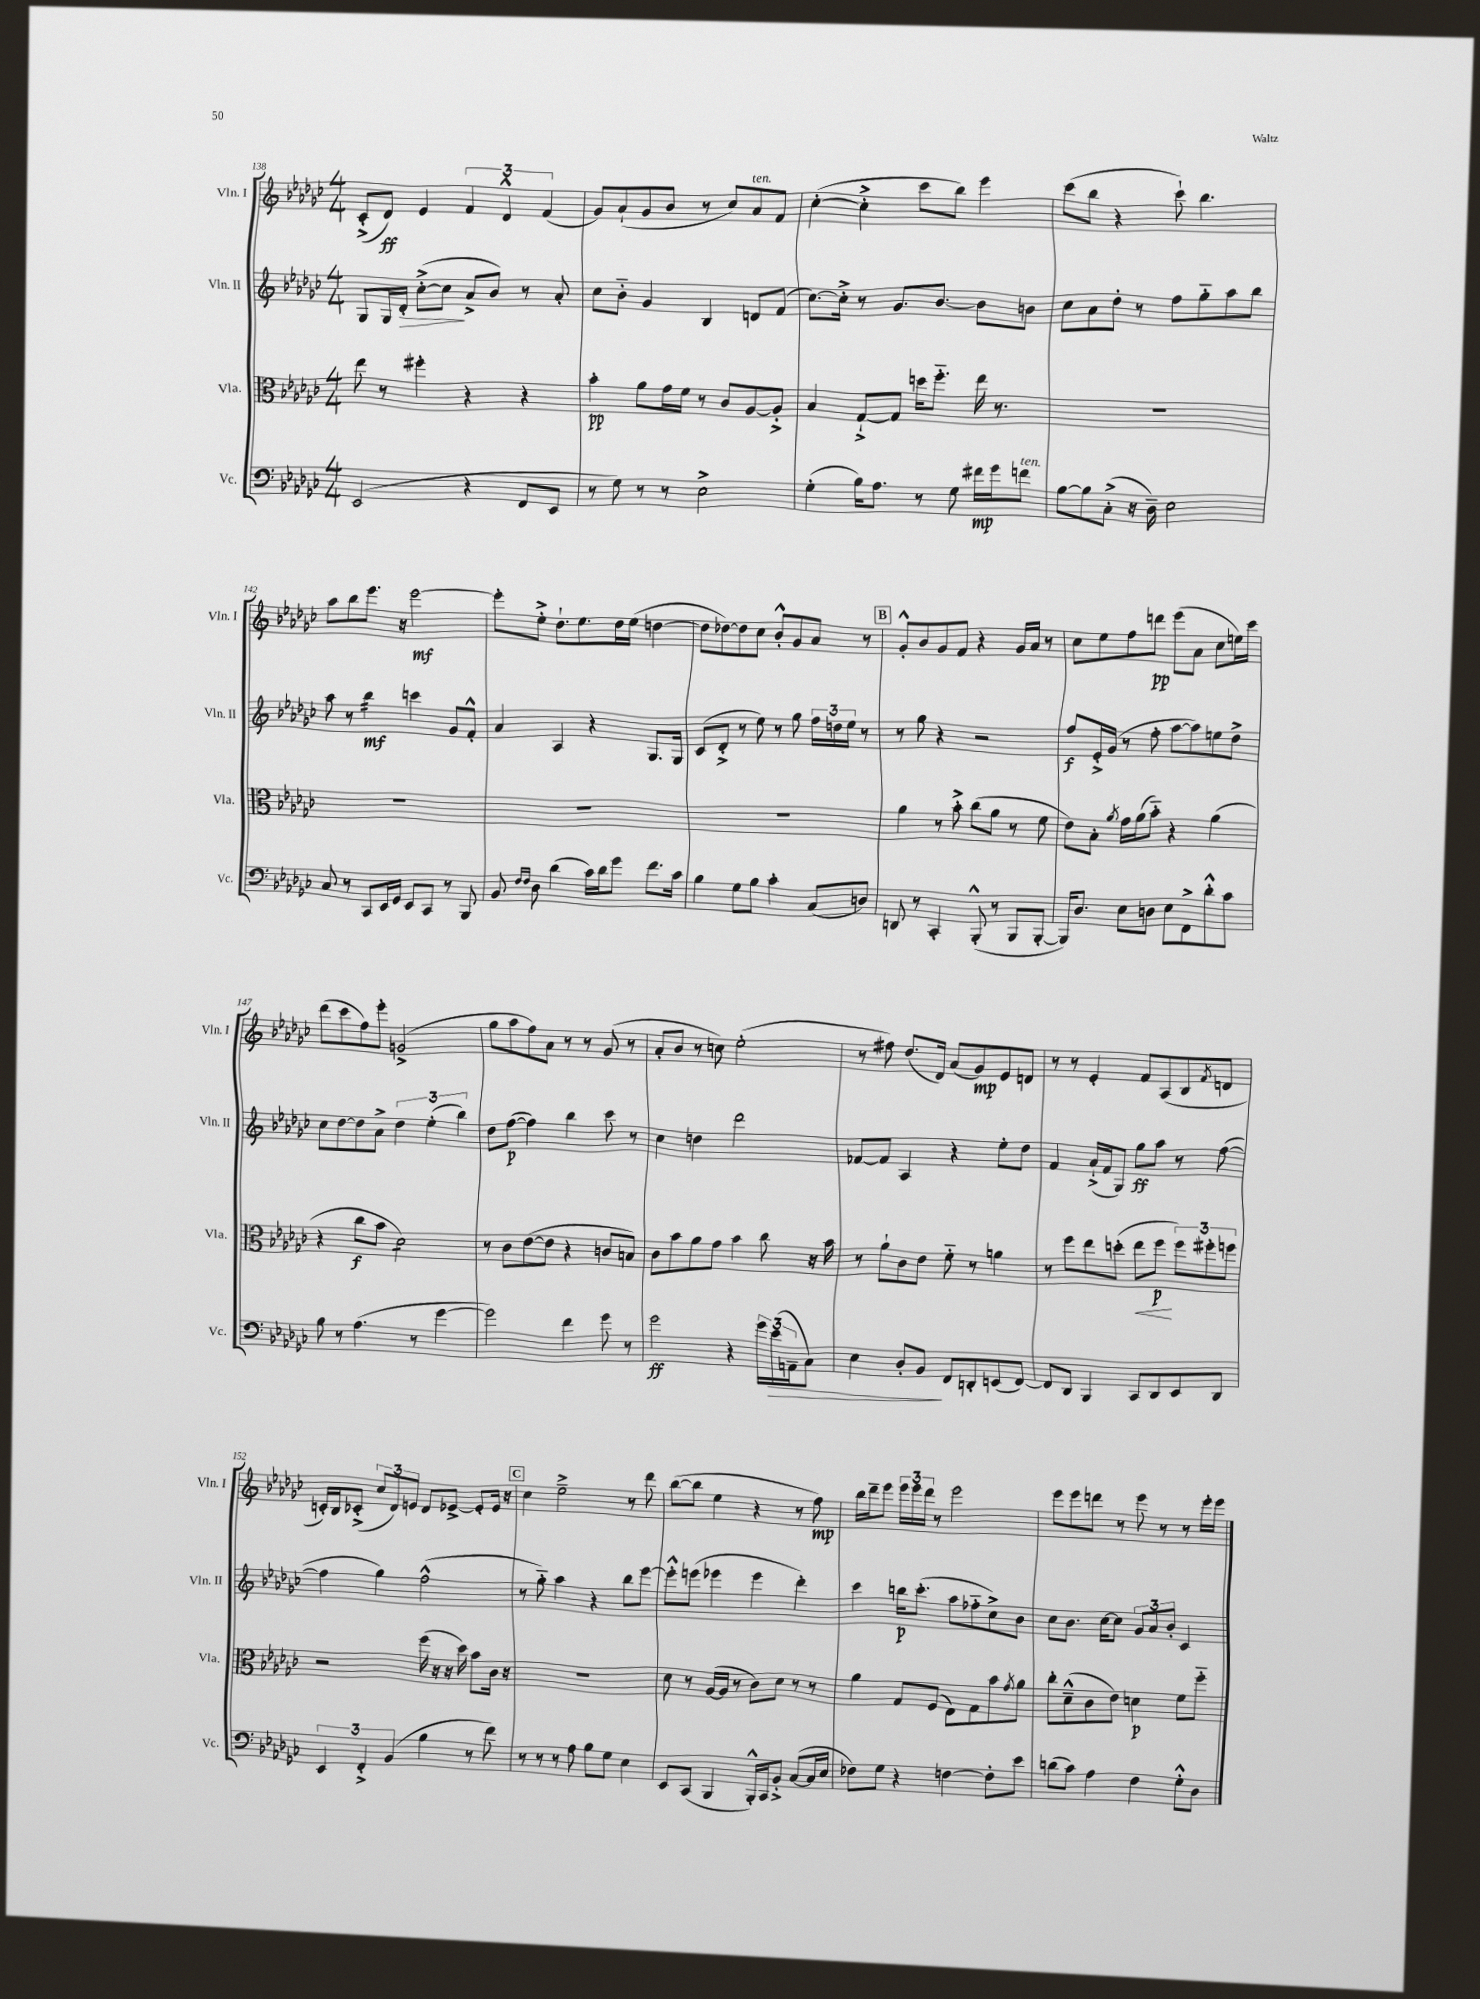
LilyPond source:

<<
\new StaffGroup <<
\new Staff = "s0" \with { instrumentName = "Vln. I" shortInstrumentName = "Vln. I" } {
    \clef treble \key ges \major \numericTimeSignature \time 4/4
    ces'8-.->( des'8\ff) ees'4 \tuplet 3/2 { f'4 des'4-^ f'4( } |
    ges'8) aes'8-!( ges'8 bes'8 r8 ces''8) aes'8^\markup { \italic "ten." } f'8 |
    ces''4~-.( ces''4-.-> ces'''8 bes''8) ees'''4 |
    ces'''8( bes''8 r4 ces'''8-!) bes''4. |
    aes''8 bes''8 ees'''8. r16 ees'''2~\mf |
    ees'''8-. ees''8-.-> des''8.-! ees''8. des''16 ees''16( d''4~ |
    d''8 des''8~) des''8 ces''8 bes'8-.-^ ges'8 aes'8 r8 |
    \mark \markup { \box "B" } ges'8-.-^ bes'8 ges'8 f'8 r4 ges'16 aes'16 r8 |
    ces''8 ees''8 f''8 d'''8\pp ees'''8( aes'8 ces''8 e''16) ces'''16 |
    des'''8( ces'''8 f''8) ees'''8-. g'2->( |
    ges''8 aes''8 f''8) aes'8 r8 r8 ges'8( r8 |
    aes'8-. bes'8 r8 c''8) ees''2-.( |
    r8 fis''8) des''8.( des'16) aes'8( ges'8\mp) ees'8 d'8 |
    r8 r8 ees'4-. f'8 aes8( bes8 \acciaccatura { f'8 } d'8 |
    c'16-.) bes16 ces'8-.->( \tuplet 3/2 { ces''8 des'8) e'8 } des'8 ees'8~-> ees'8-. ees'16 r16 |
    \mark \markup { \box "C" } ces''4 ees''2---> r8 des'''8 |
    bes''8~( bes''8 ees''4 r4 r8 f''8\mp) |
    bes''16 des'''16-- ees'''8 \tuplet 3/2 { ees'''16 ees'''16 des'''16 } r8 ees'''2 |
    ees'''8 ees'''8 d'''8 r8 ees'''8 r8 r8 ees'''16-. ees'''16 \bar "|." |
}
\new Staff = "s1" \with { instrumentName = "Vln. II" shortInstrumentName = "Vln. II" } {
    \clef treble \key ges \major \numericTimeSignature \time 4/4
    ges8 ges16 des'16-.\> ces''8~-.->( ces''8\! aes'8-> bes'8) r8 aes'8-. |
    ces''8 bes'8-_ ges'4 bes4 d'8 f'8( |
    ces''8.~) ces''16-.-> r8 ges'8. bes'8.~ bes'8 b'8 |
    ces''8 aes'8 des''8-. r8 f''8 ges''8-_ aes''8 bes''8 |
    aes''8 r8 bes''4:16\mf c'''4 ges'8 f'8-.-^ |
    aes'4 aes4 r4 ges8. ges16 |
    ces'8( des'8-.-> r8 ees''8) r8 ges''8 \tuplet 3/2 { f''16 d''16 ees''16 } r8 |
    \mark \markup { \box "B" } r8 ges''8 r4 r2 |
    f''8\f ees'16-.-> ges'16( r8 f''8-. aes''8~ aes''8) e''8 des''8-> |
    ces''8 des''8~ des''8 aes'8-> \tuplet 3/2 { des''4 ees''4-.( bes''4) } |
    des''8 f''8~\p( f''4) bes''4 ces'''8 r8 |
    ces''4 d''4 des'''2 |
    fes'8~ fes'8 aes4 r4 ees''8-. des''8 |
    f'4 aes'16-!->( f'16 ges8) ges''8\ff aes''8 r8 f''8~( |
    f''4 ges''4) f''2-^( |
    \mark \markup { \box "C" } r8 ges''8-_) aes''4 r4 bes''8 ees'''8~ |
    ees'''8-.-^ e'''8( ees'''4 ees'''4 des'''4-.) |
    ces'''4 b''16\p ces'''8.-.( aes''8 fes''8-_ ces''8->) bes'8 |
    ces''8 bes'8. ces''16~ ces''8 \tuplet 3/2 { ges'8 aes'8 bes'8-. } ces'4 \bar "|." |
}
\new Staff = "s2" \with { instrumentName = "Vla." shortInstrumentName = "Vla." } {
    \clef alto \key ges \major \numericTimeSignature \time 4/4
    ees''8 r8 fis''4-. r4 r4 |
    bes'4-.\pp aes'8 ges'16 f'16 r8 ces'8 aes8~ aes8-.-> |
    bes4 ges8~-!-> ges8 d''16 f''8.-_ ees''16 r8. |
    R1 |
    R1 |
    R1 |
    R1 |
    \mark \markup { \box "B" } aes'4 r8 bes'8-.-> ces''8( aes'8 r8 f'8 |
    ees'8) bes8-. \acciaccatura { aes'8 } ges'16 aes'16( bes'8-_) r4 aes'4( |
    r4 ces''8\f bes'8 des'2:8) |
    r8 ces'8 ees'8~( ees'8 r4 c'8 b8) |
    ces'8 bes'8 aes'8 ges'8 bes'4 ces''8 r16 bes'16 |
    r8 aes'8-! ces'8 ees'8 f'8-_ r8 a'4 |
    r8 f''8 ees''8 d''8-.( ees''8\< f''8\p\! \tuplet 3/2 { f''8) fis''8-. f''8 } |
    r2 f''16( r16 r16 des''16) bes'8 ces'16 r16 |
    \mark \markup { \box "C" } R1 |
    des'8 r8 aes16~( aes16 r8 ces'8) des'8 r8 r8 |
    aes'4 ges8 f8( ees8) ges8 bes'8 \acciaccatura { ges'8 } aes'8 |
    ces''8-. des'8---^( ces'8 ees'8) d'4\p f'8 f''8-_ \bar "|." |
}
\new Staff = "s3" \with { instrumentName = "Vc." shortInstrumentName = "Vc." } {
    \clef bass \key ges \major \numericTimeSignature \time 4/4
    ees,2( r4 f,8 ees,8 |
    r8 ges8) r8 r8 ees2-> |
    ges4-.( bes16) aes8. r8 ges8 fis'16\mp ges'16 f'8^\markup { \italic "ten." } |
    bes8~ bes8 ces8-.->( r16 des16--) ees2 |
    ces8 r8 ces,8 ees,16 ges,16 ees,8 ces,8 r8 bes,,8 |
    bes,8 \grace { f16 f16 } des8 des'4( ces'16) des'16 ges'8 f'8. ces'16 |
    bes4 ges8 bes8 ces'4-. ces8( d8) |
    \mark \markup { \box "B" } d,8 r8 ces,4-. bes,,8-.-^( r8 bes,,8 bes,,8~-. |
    bes,,16) des8. ees8 d8 ees8 f,8-> des'8-.-^ ces'8 |
    bes8 r8 aes4.( r8 ges'4~ |
    ges'2) f'4 ges'8 r8 |
    ges'2\ff r4 \tuplet 3/2 { ges'16 ees'16\>( a,16-- } ces8) |
    ees4 des8-. bes,8\! f,8 d,8-. e,8( f,8~) |
    f,8 des,8 bes,,4 ces,8 des,8 ees,8 des,8 |
    \tuplet 3/2 { ees,4 f,4-.-> bes,4( } bes4 r8 f'8) |
    \mark \markup { \box "C" } r8 r8 r8 aes8 bes8 ges8 ees4 |
    ees,8 ces,8( bes,,4 bes,,16-.-^) ces,16 bes,8-.-> ces8~( ces16 ees16 |
    fes8) ges8 r4 f4~ f8-. ees'8 |
    d'8( ces'8) aes4 f4 ges8-.-^ des8 \bar "|." |
}
>>
>>
\layout { \context { \Score currentBarNumber = #138 } }
